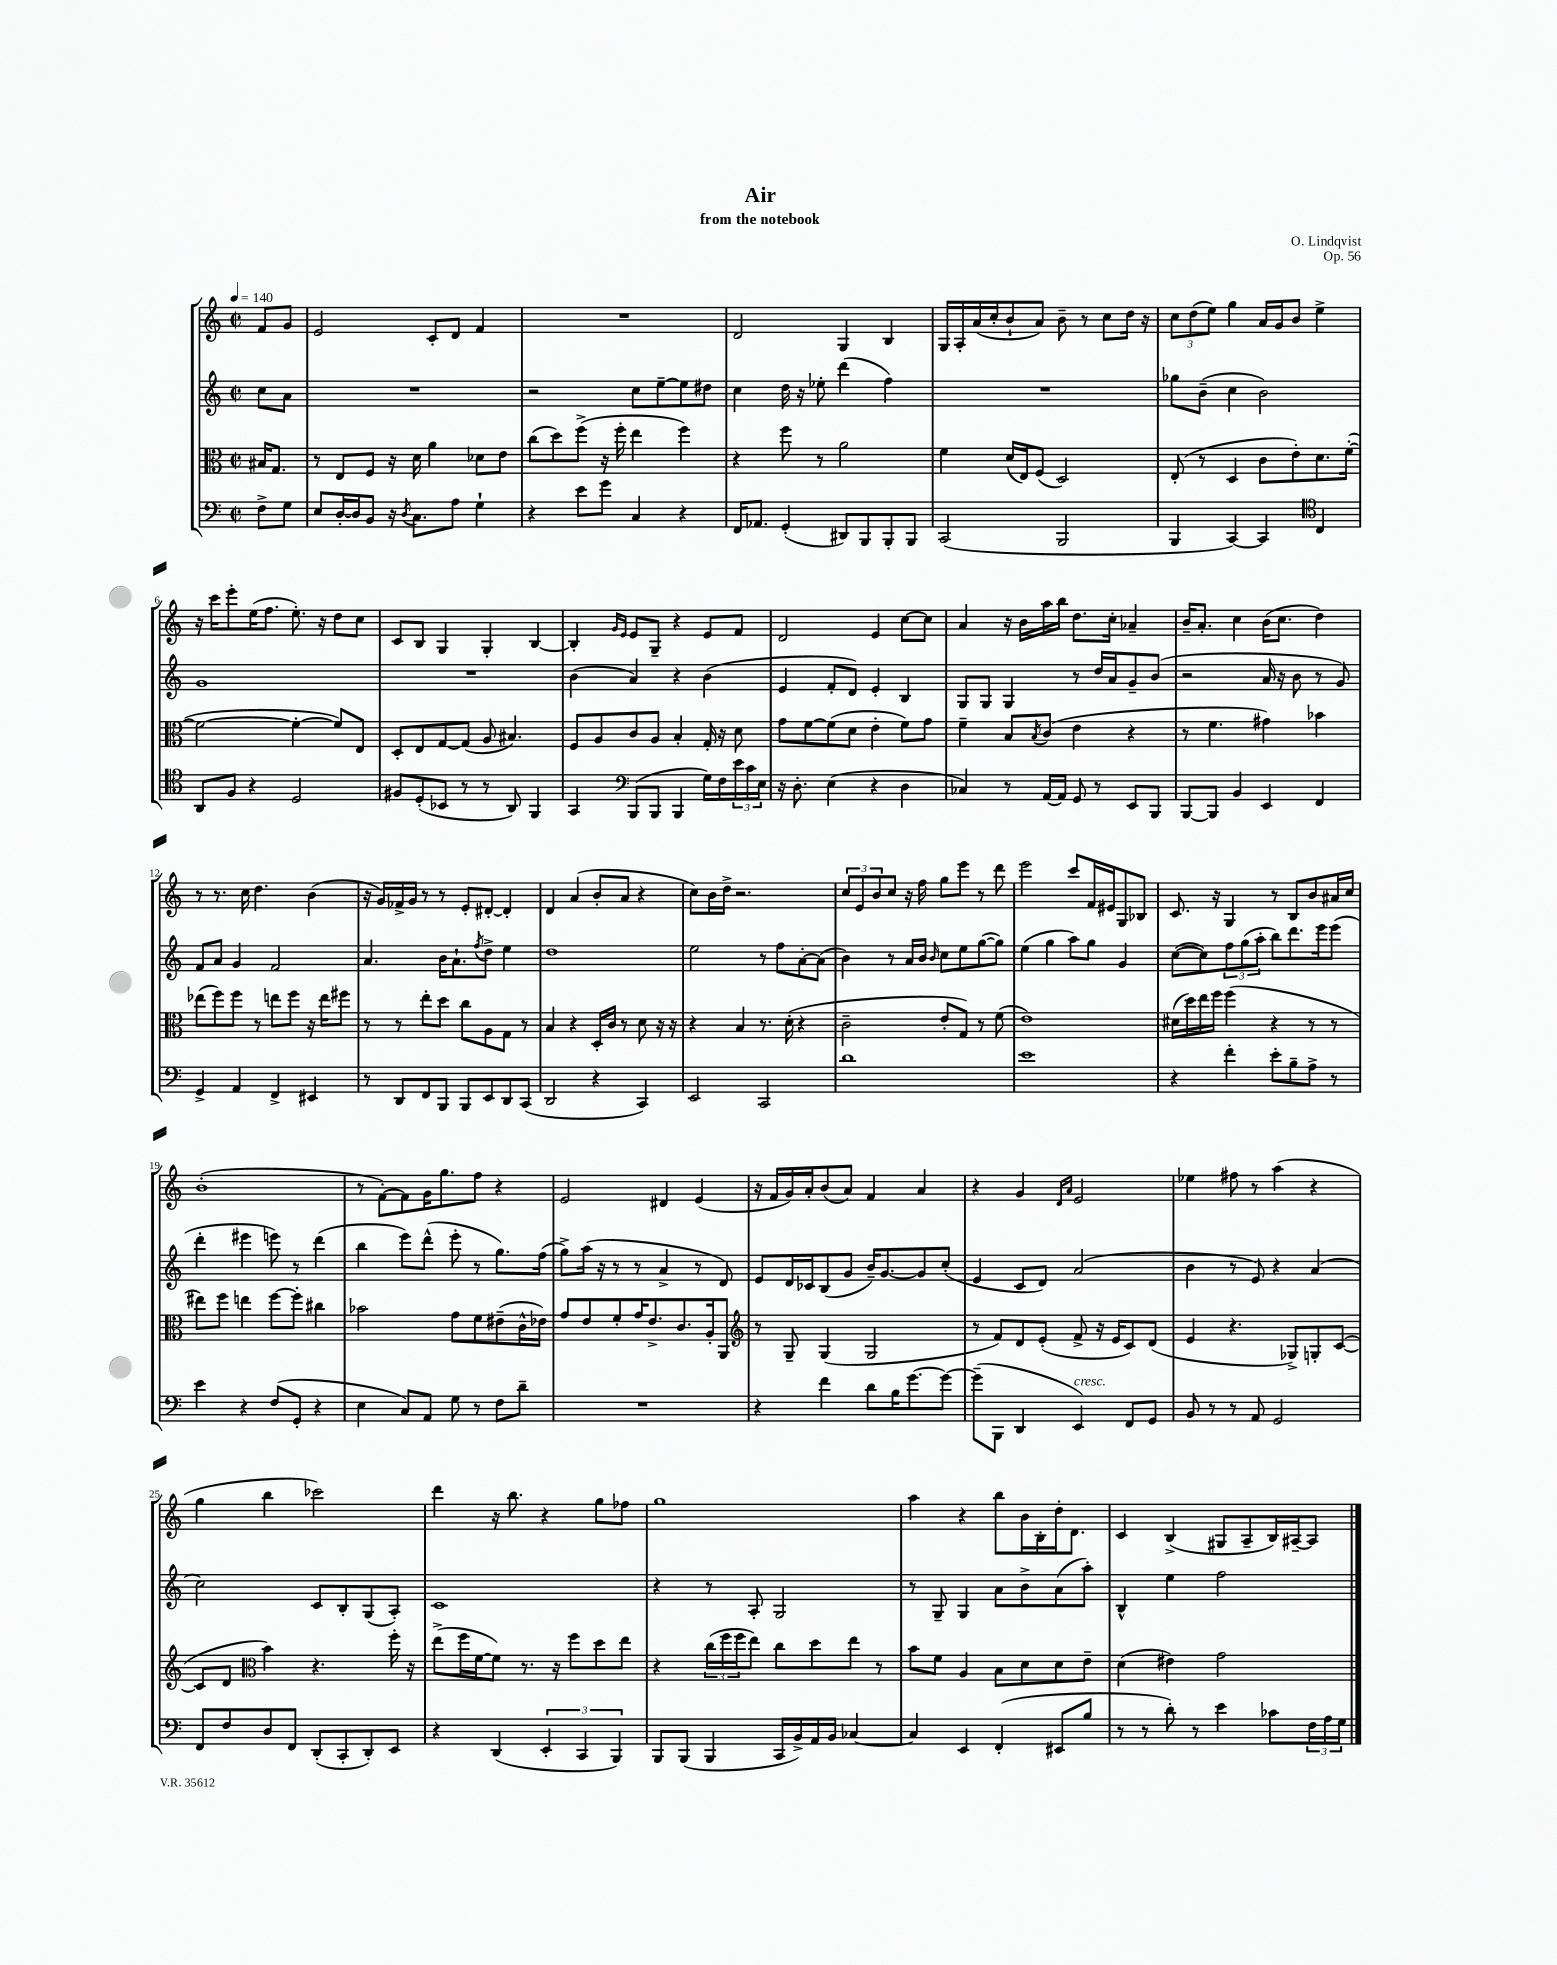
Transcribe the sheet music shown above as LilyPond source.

\header { title = "Air" composer = "O. Lindqvist" subtitle = "from the notebook" opus = "Op. 56" }
<<
\new StaffGroup <<
\new Staff = "s0" {
    \clef treble \key c \major \defaultTimeSignature \time 2/2 \partial 4 \tempo 4 = 140
    f'8 g'8 |
    e'2 c'8-. d'8 f'4 |
    R1 |
    d'2 g4 b4 |
    g16 a16-. a'16( c''16-. b'8-! a'8) b'8-- r8 c''8 d''16 r16 |
    \tuplet 3/2 { c''8 d''8( e''8) } g''4 a'16 g'16 b'8 e''4-> |
    r16 c'''16 e'''8-. e''16( f''8. e''8.-.) r16 d''8 c''8 |
    c'8 b8 g4 g4-. b4~ |
    b4-. \grace { g'16 e'16 } e'8 g8-- r4 e'8 f'8 |
    d'2 e'4 c''8~ c''8 |
    a'4 r16 b'16 a''16 b''16 d''8. c''16-. aes'4-- |
    b'16-- a'8.-. c''4 b'16( c''8. d''4) |
    r8 r8. c''16 d''4. b'4( |
    r16 g'16) fes'16-> g'16 r8 r8 e'8-. dis'8~-. dis'4-. |
    d'4 a'4( b'8-. a'8 r4 |
    c''8) b'16 d''16-> r2. |
    \tuplet 3/2 { c''8 e'8 b'8 } c''8 r16 f''16 g''8 e'''8 r8 d'''8 |
    e'''2 c'''8 f'16 eis'16 g8 bes8 |
    c'8. r16 g4 r8 b8 b'8 ais'16 c''16 |
    b'1-.( |
    r8 f'8~-.) f'8 g'16 g''8. f''8 r4 |
    e'2 dis'4 e'4( |
    r16 f'16 g'16) a'16-. b'8( a'8) f'4 a'4 |
    r4 g'4 \grace { d'16 a'16 } e'2 |
    ees''4 fis''8 r8 a''4( r4 |
    g''4 b''4 ces'''2) |
    d'''4 r16 b''8. r4 g''8 fes''8 |
    g''1 |
    a''4 r4 b''8 b'16 b16-. d''16-. d'8. |
    c'4 b4->( gis8 a8-- b16) ais16~-- ais8 \bar "|." |
}
\new Staff = "s1" {
    \clef treble \key c \major \defaultTimeSignature \time 2/2 \partial 4
    c''8 a'8 |
    R1 |
    r2 c''8 e''8~-- e''8 dis''8 |
    c''4 d''16 r16 ees''8-. d'''4( f''4) |
    R1 |
    ges''8 b'8--( c''4 b'2) |
    g'1 |
    R1 |
    b'4( a'4) r4 b'4( |
    e'4 f'8-. d'8) e'4-. b4 |
    g8 g8 g4 r8 d''16 a'16 g'8-- b'8( |
    r2 a'16 r16 b'8 r8 g'8) |
    f'8 a'8 g'4 f'2 |
    a'4. b'16 a'8.-! \acciaccatura { f''8 } d''8-> e''4 |
    d''1 |
    e''2 r8 f''8 a'8~-. a'8( |
    b'4) r8 a'16 b'16 \grace { b'16 } c''8 e''8 g''8~( g''8) |
    e''4( g''4 a''8) g''8 g'4 |
    c''8~( c''8) \tuplet 3/2 { f''8 g''8( a''8-. } b''8) d'''8. e'''16 e'''8( |
    d'''4-. eis'''4 e'''8) r8 d'''4( |
    b''4 e'''8) d'''8-^( e'''8-. r8 g''8.) f''16( |
    g''8->) a''16( r16 r8 r8 a'4-> r8 d'8) |
    e'8 d'16 ces'16 b8( g'8 b'16--) g'8.~ g'8 c''8-.( |
    e'4 c'8 d'8) a'2( |
    b'4 r8 e'8) r4 a'4( |
    c''2) c'8 b8-. g8( a8-.) |
    c'1 |
    r4 r8 a8-. g2 |
    r8 g8-- g4 a'8 b'8-> a'8( a''8-.) |
    b4-^ e''4 f''2 \bar "|." |
}
\new Staff = "s2" {
    \clef alto \key c \major \defaultTimeSignature \time 2/2 \partial 4
    bis16 g8. |
    r8 e8 f8 r16 d'16 a'4 des'8 e'8 |
    c''8( d''8) f''8->( r16 f''16-. e''4 f''4) |
    r4 f''8 r8 a'2 |
    f'4 d'16( e16) f8( d2) |
    e8-.( r8 d4 c'8 e'8-.) d'8. f'16~-.( |
    f'2~ f'4~-. f'8) e8 |
    d8-. e8 g8~ g8( a8 bis4.) |
    f8 a8 c'8 a8 b4-. g16-. r16 d'8 |
    g'8 f'8~ f'8( d'8 e'4-. f'8) g'8 |
    f'4-- b8 \acciaccatura { b8 } c'8( e'4 r4 |
    r8 f'4. gis'4) bes'4 |
    ees''8( f''8) f''8 r8 e''8 f''8 r16 e''16 fis''8 |
    r8 r8 e''8-. d''8 c''8 a8 g8 r8 |
    b4 r4 d16-. c'16 r8 d'8 r16 r16 |
    r4 b4 r8. d'16-.( r4 |
    c'2-- e'8-. g8) r8 f'8( |
    e'1) |
    dis'16( d''16) e''16 f''16 f''4( r4 r8 r8 |
    eis''8) f''8 e''4 f''8~ f''8-. cis''4 |
    bes'2 g'8 f'8 eis'8--( c'16-^ ees'16) |
    g'8 e'8 f'8-. g'16 e'8.-> c'8. a16-. a,8 |
    \clef treble r8 g8-- g4( g2 |
    r8 f'8) d'8 e'8-.( f'8-> r16 e'16 c'8) d'8( |
    e'4 r4. ges8->) g8-. c'8~( |
    c'8 d'8 \clef alto b'4) r4. f''16-. r16 |
    e''8->( f''16 f'16~ f'8) r8. r16 f''8 d''8 e''8 |
    r4 \tuplet 3/2 { c''16( f''16 f''16 } e''8) c''8 d''8 e''8 r8 |
    b'8 f'8 a4 b8 d'8 d'8 e'8-- |
    d'4( eis'4) g'2 \bar "|." |
}
\new Staff = "s3" {
    \clef bass \key c \major \defaultTimeSignature \time 2/2 \partial 4
    f8-> g8 |
    e8 d16~-. d16 b,8 r16 \acciaccatura { d8 } c8. a8 g4-! |
    r4 e'8 g'8 c4 r4 |
    f,16 aes,8. g,4-.( dis,8) b,,8 b,,8-. b,,8 |
    c,2( b,,2 |
    b,,4 c,4~) c,4 \clef tenor c4 |
    a,8 f8 r4 d2 |
    fis8 d8-.( bes,8 r8 r8 a,8) f,4 |
    g,4 \clef bass b,,8( b,,8 b,,4 g16) f16 \tuplet 3/2 { e'16 c'16 e16 } |
    r16 d8.-. e4( r4 d4 |
    ces4) r8 a,16~ a,16 g,8 r8 e,8 b,,8 |
    b,,8~ b,,8 b,4 e,4 f,4 |
    g,4-> a,4 f,4-> eis,4 |
    r8 d,8 f,8 b,,8 b,,8 e,8 d,8 c,8( |
    d,2 r4 c,4) |
    e,2 c,2 |
    d'1 |
    e'1 |
    r4 f'4-. e'8-. b8-- a8-> r8 |
    e'4 r4 f8( g,8-. r4 |
    e4 c8) a,8 g8 r8 f8 d'8-- |
    R1 |
    r4 f'4 d'8 b16 g'8.~ g'8~ |
    g'8--( b,,8 d,4 e,4^\markup { \italic "cresc." }) f,8 g,8 |
    b,8 r8 r8 a,8 g,2 |
    f,8 f8 d8 f,8 d,8-.( c,8-. d,8-.) e,8 |
    r4 d,4( \tuplet 3/2 { e,4-. c,4 b,,4) } |
    b,,8 b,,8( b,,4 c,16 b,16->) a,16 b,16 ces4~ |
    ces4 e,4 f,4-.( eis,8 b8 |
    r8 r8 d'8-.) r8 e'4 ces'8 \tuplet 3/2 { f16 a16 g16 } \bar "|." |
}
>>
>>
